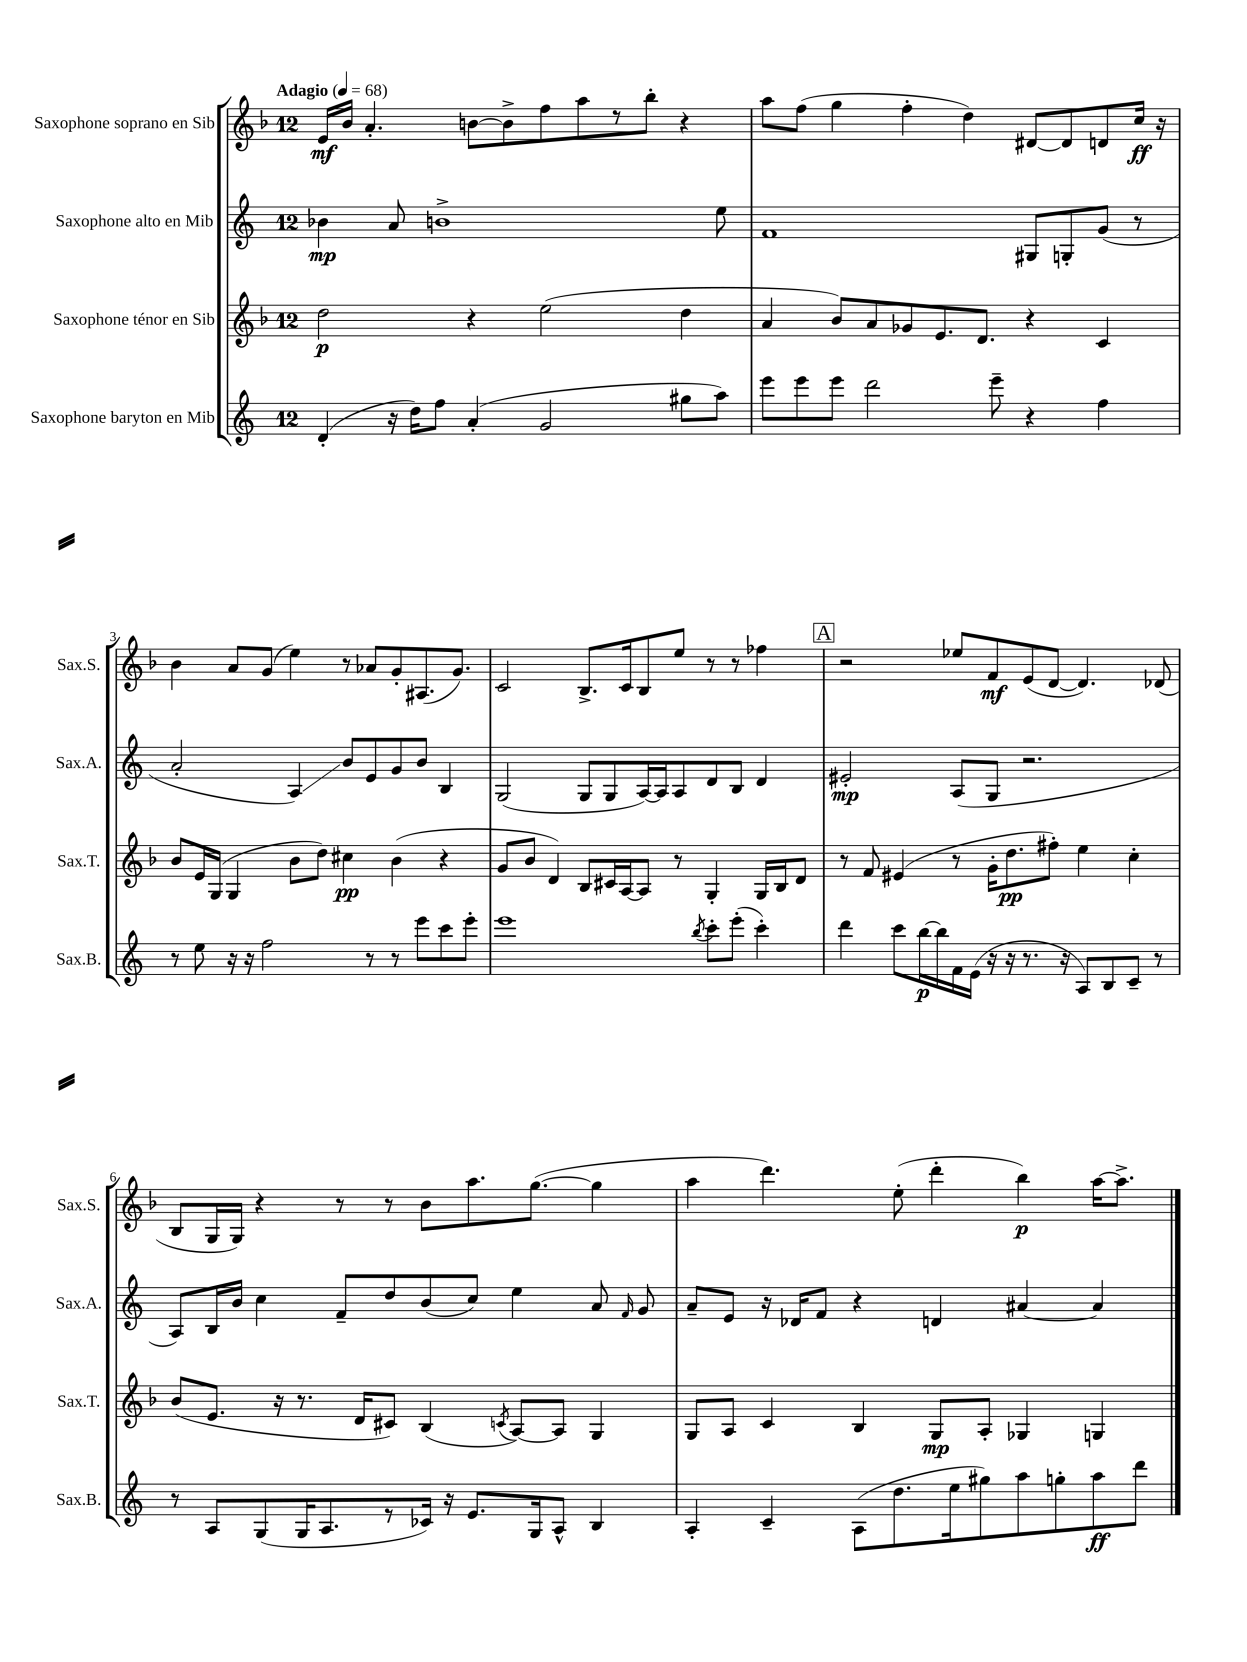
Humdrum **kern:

**kern	**kern	**kern	**kern
*staff4	*staff3	*staff2	*staff1
*clefG2	*clefG2	*clefG2	*clefG2
*k[]	*k[b-]	*k[]	*k[b-]
*M12/8	*M12/8	*M12/8	*M12/8
*MM68	*MM68	*MM68	*MM68
(4d'	2dd	4b-	16e
.	.	.	16b-
.	.	.	4.a'
16r	.	8a	.
16dd)	.	.	.
8ff	.	1b^	.
(4a'	4r	.	[8b
.	.	.	8b^]
2g	(2ee	.	8ff
.	.	.	8aa
.	.	.	8r
.	.	.	8bb-'
8gg#	4dd	.	4r
8aa)	.	8ee	.
=	=	=	=
8eee	4a	1f	8aa
8eee	.	.	(8ff
8eee	8b-)	.	4gg
2ddd	8a	.	.
.	8g-	.	4ff'
.	8.e	.	.
.	.	.	4dd)
.	8.d	.	.
8eee~	.	.	.
4r	4r	8G#	[8d#
.	.	8G'	8d#]
4ff	4c	(8g	8d
.	.	8r	16cc
.	.	.	16r
=	=	=	=
8r	8b-	2a'	4b-
8ee	16e	.	.
.	(16G	.	.
16r	4G	.	8a
16r	.	.	.
2ff	.	.	(8g
.	8b-	4A)	4ee)
.	8dd)	.	.
.	4cc#	8b	8r
8r	.	8e	8a-
8r	(4b-	8g	8g'
8eee	.	8b	(8.A#
8ccc	4r	4B	.
.	.	.	8.g)
8eee'	.	.	.
=	=	=	=
1eee	8g	(2G	2c
.	8b-	.	.
.	4d)	.	.
.	8B-	8G	8.B-^
.	16c#	8G	.
.	[16A	.	16c
.	8A]	[16A)	8B-
.	.	16A]	.
.	8r	8A	8ee
8qbb	.	.	.
8ccc'	4G'	8d	8r
(8eee'	.	8B	8r
4ccc')	16G	4d	4ff-
.	16B-	.	.
.	8d	.	.
=	=	=	=
4ddd	8r	2e#'	2r
.	8f	.	.
8ccc	(4e#	.	.
[16bb	.	.	.
16bb]	.	.	.
16f	8r	(8A	8ee-
(16e	.	.	.
16r	16g'	8G	8f
16r	8.dd	.	.
8.r	.	2.r	(8e
.	8ff#')	.	[8d
16r	.	.	.
8A)	4ee	.	4.d])
8B	.	.	.
8c~	4cc'	.	.
8r	.	.	(8d-
=	=	=	=
8r	(8b-	8A)	8B-
8A	8.e	16B	16G
.	.	16b	16G)
(8G	.	4cc	4r
.	16r	.	.
16G	8.r	.	.
8.A	.	.	.
.	.	8f~	8r
.	16d	.	.
8r	8c#)	8dd	8r
16c-)	(4B-	(8b	8b-
16r	.	.	.
8.e	.	8cc)	8.aa
.	8qc	.	.
.	[8A)	4ee	.
16G	.	.	([8.gg
8A^^	8A]	.	.
4B	4G	8a	4gg]
.	.	16qqf	.
.	.	8g	.
=	=	=	=
4A'	8G	8a~	4aa
.	8A	8e	.
4c~	4c	16r	4.ddd)
.	.	16d-	.
.	.	8f	.
(8A	4B-	4r	.
8.dd	.	.	(8ee'
.	8G	4d	4ddd'
16ee	.	.	.
8gg#)	8A'	.	.
8aa	4G-	[4a#	4bb-)
8gg'	.	.	.
8aa	4G	4a#]	[16aa
.	.	.	8.aa^]
8ddd	.	.	.
==	==	==	==
*-	*-	*-	*-
